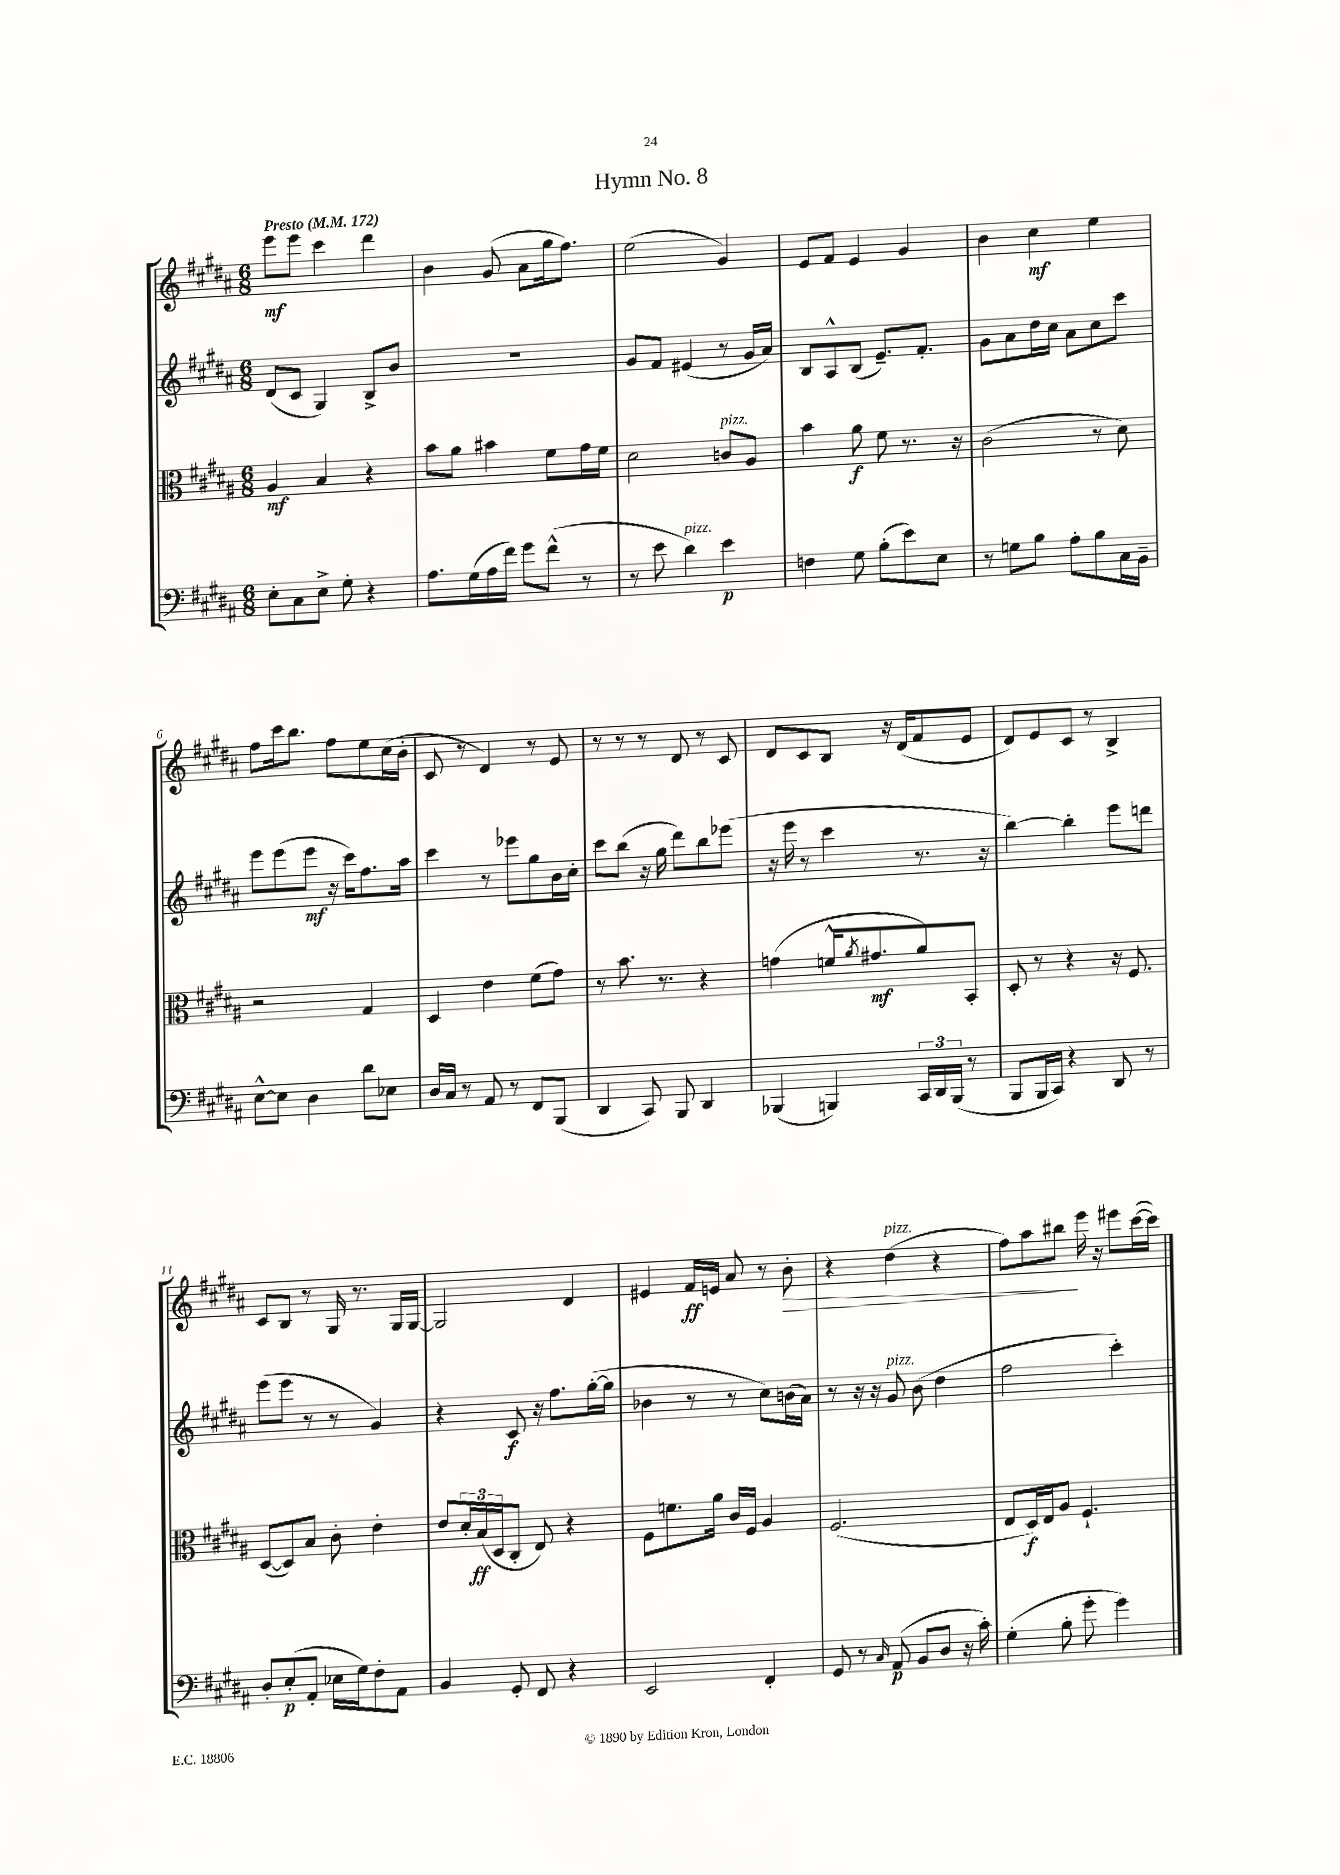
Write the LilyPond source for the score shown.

\header { title = "Hymn No. 8" }
<<
\new StaffGroup <<
\new Staff = "s0" {
    \clef treble \key b \major \numericTimeSignature \time 6/8 \tempo "Presto" 4 = 172
    e'''8\mf e'''8 cis'''4 dis'''4 |
    b'4 gis'8( ais'8 gis''16 fis''8.) |
    e''2( gis'4) |
    e'8 fis'8 e'4 gis'4 |
    b'4 cis''4\mf e''4 |
    fis''8 cis'''16 b''8. fis''8 e''8 cis''16( b'16-. |
    cis'8 r8 dis'4) r8 e'8 |
    r8 r8 r8 dis'8 r8 cis'8 |
    dis'8 cis'8 b8 r16 dis'16( fis'8 e'8 |
    dis'8) e'8 cis'8 r8 b4-> |
    cis'8 b8 r8 gis16 r8. gis16 gis16~ |
    gis2 dis'4 |
    eis'4 fis'16\ff e'16 ais'8 r8 b'8-.\> |
    r4 dis''4^\markup { \italic "pizz." }( r4 |
    fis''8) ais''8 bis''8\! e'''16 r16 eis'''8 cis'''16~( cis'''16) \bar "|." |
}
\new Staff = "s1" {
    \clef treble \key b \major \numericTimeSignature \time 6/8
    dis'8( cis'8 gis4) b8-> b'8 |
    R2. |
    gis'8 fis'8 eis'4( r8 gis'16 ais'16) |
    b8 ais8-^ b8( e'8.--) fis'8.-. |
    gis'8 ais'8 dis''16 cis''16 ais'8 cis''8 cis'''8 |
    e'''8 e'''8( e'''8\mf r16 cis'''16) fis''8. ais''16 |
    cis'''4 r8 ees'''8 gis''8 b'16 cis''16-. |
    cis'''8 b''8( r16 gis''16 dis'''8) b''8 ees'''8( |
    r16 e'''16 r8 cis'''4 r8. r16 |
    b''4~) b''4-. e'''8 d'''8 |
    e'''8( e'''8 r8 r8 gis'4) |
    r4 cis'8\f r16 fis''8. gis''16~-.( gis''16 |
    bes'4 r8 r8 cis''8) b'16( ais'16) |
    r8 r16 r16 gis'8^\markup { \italic "pizz." } b'8( dis''4 |
    fis''2 cis'''4-.) \bar "|." |
}
\new Staff = "s2" {
    \clef alto \key b \major \numericTimeSignature \time 6/8
    ais4\mf b4 r4 |
    b'8 ais'8 bis'4 fis'8 gis'16 fis'16 |
    dis'2 c'8^\markup { \italic "pizz." } ais8 |
    b'4 ais'8\f fis'8 r8. r16 |
    cis'2( r8 dis'8) |
    r2 gis4 |
    dis4 e'4 fis'8( gis'8) |
    r8 b'8. r8. r4 |
    g'4( f'16-^ \acciaccatura { ais'8 } gis'8.\mf ais'8) b,8-. |
    dis8-. r8 r4 r16 fis8. |
    dis8~( dis8) b8 cis'8-. e'4-. |
    e'8 \tuplet 3/2 { dis'16-. b16\ff( dis16 } cis8-. e8) r4 |
    fis8 f'8. ais'16 cis'16 fis16 ais4 |
    fis2.( |
    e8 dis16\f) e16 ais8 fis4.-! \bar "|." |
}
\new Staff = "s3" {
    \clef bass \key b \major \numericTimeSignature \time 6/8
    e8-. cis8 e8-> gis8-. r4 |
    ais8. gis16( ais16 fis'16) gis'8 fis'8-^( r8 |
    r8 e'8 dis'4^\markup { \italic "pizz." }) e'4\p |
    f4 gis8 b8-.( e'8) e8 |
    r8 g8 b8 ais8-. b8 cis16 b,16-- |
    e8~-^ e8 dis4 dis'8 ees8 |
    dis16 cis16 r8 ais,8 r8 fis,8 b,,8( |
    dis,4 cis,8) b,,8 dis,4 |
    bes,,4( b,,4) \tuplet 3/2 { cis,16 dis,16 b,,16( } r8 |
    b,,8 b,,16 cis,16) r4 dis,8 r8 |
    dis8-. e8-.\p( ais,8-. ees16 gis16) fis8-. ais,8 |
    b,4 gis,8-. fis,8 r4 |
    e,2 fis,4-. |
    gis,8 r8 \grace { cis16 } ais,8\p( b,8 dis8 r16 cis'16-.) |
    gis4-.( b8-. gis'8-. gis'4) \bar "|." |
}
>>
>>
